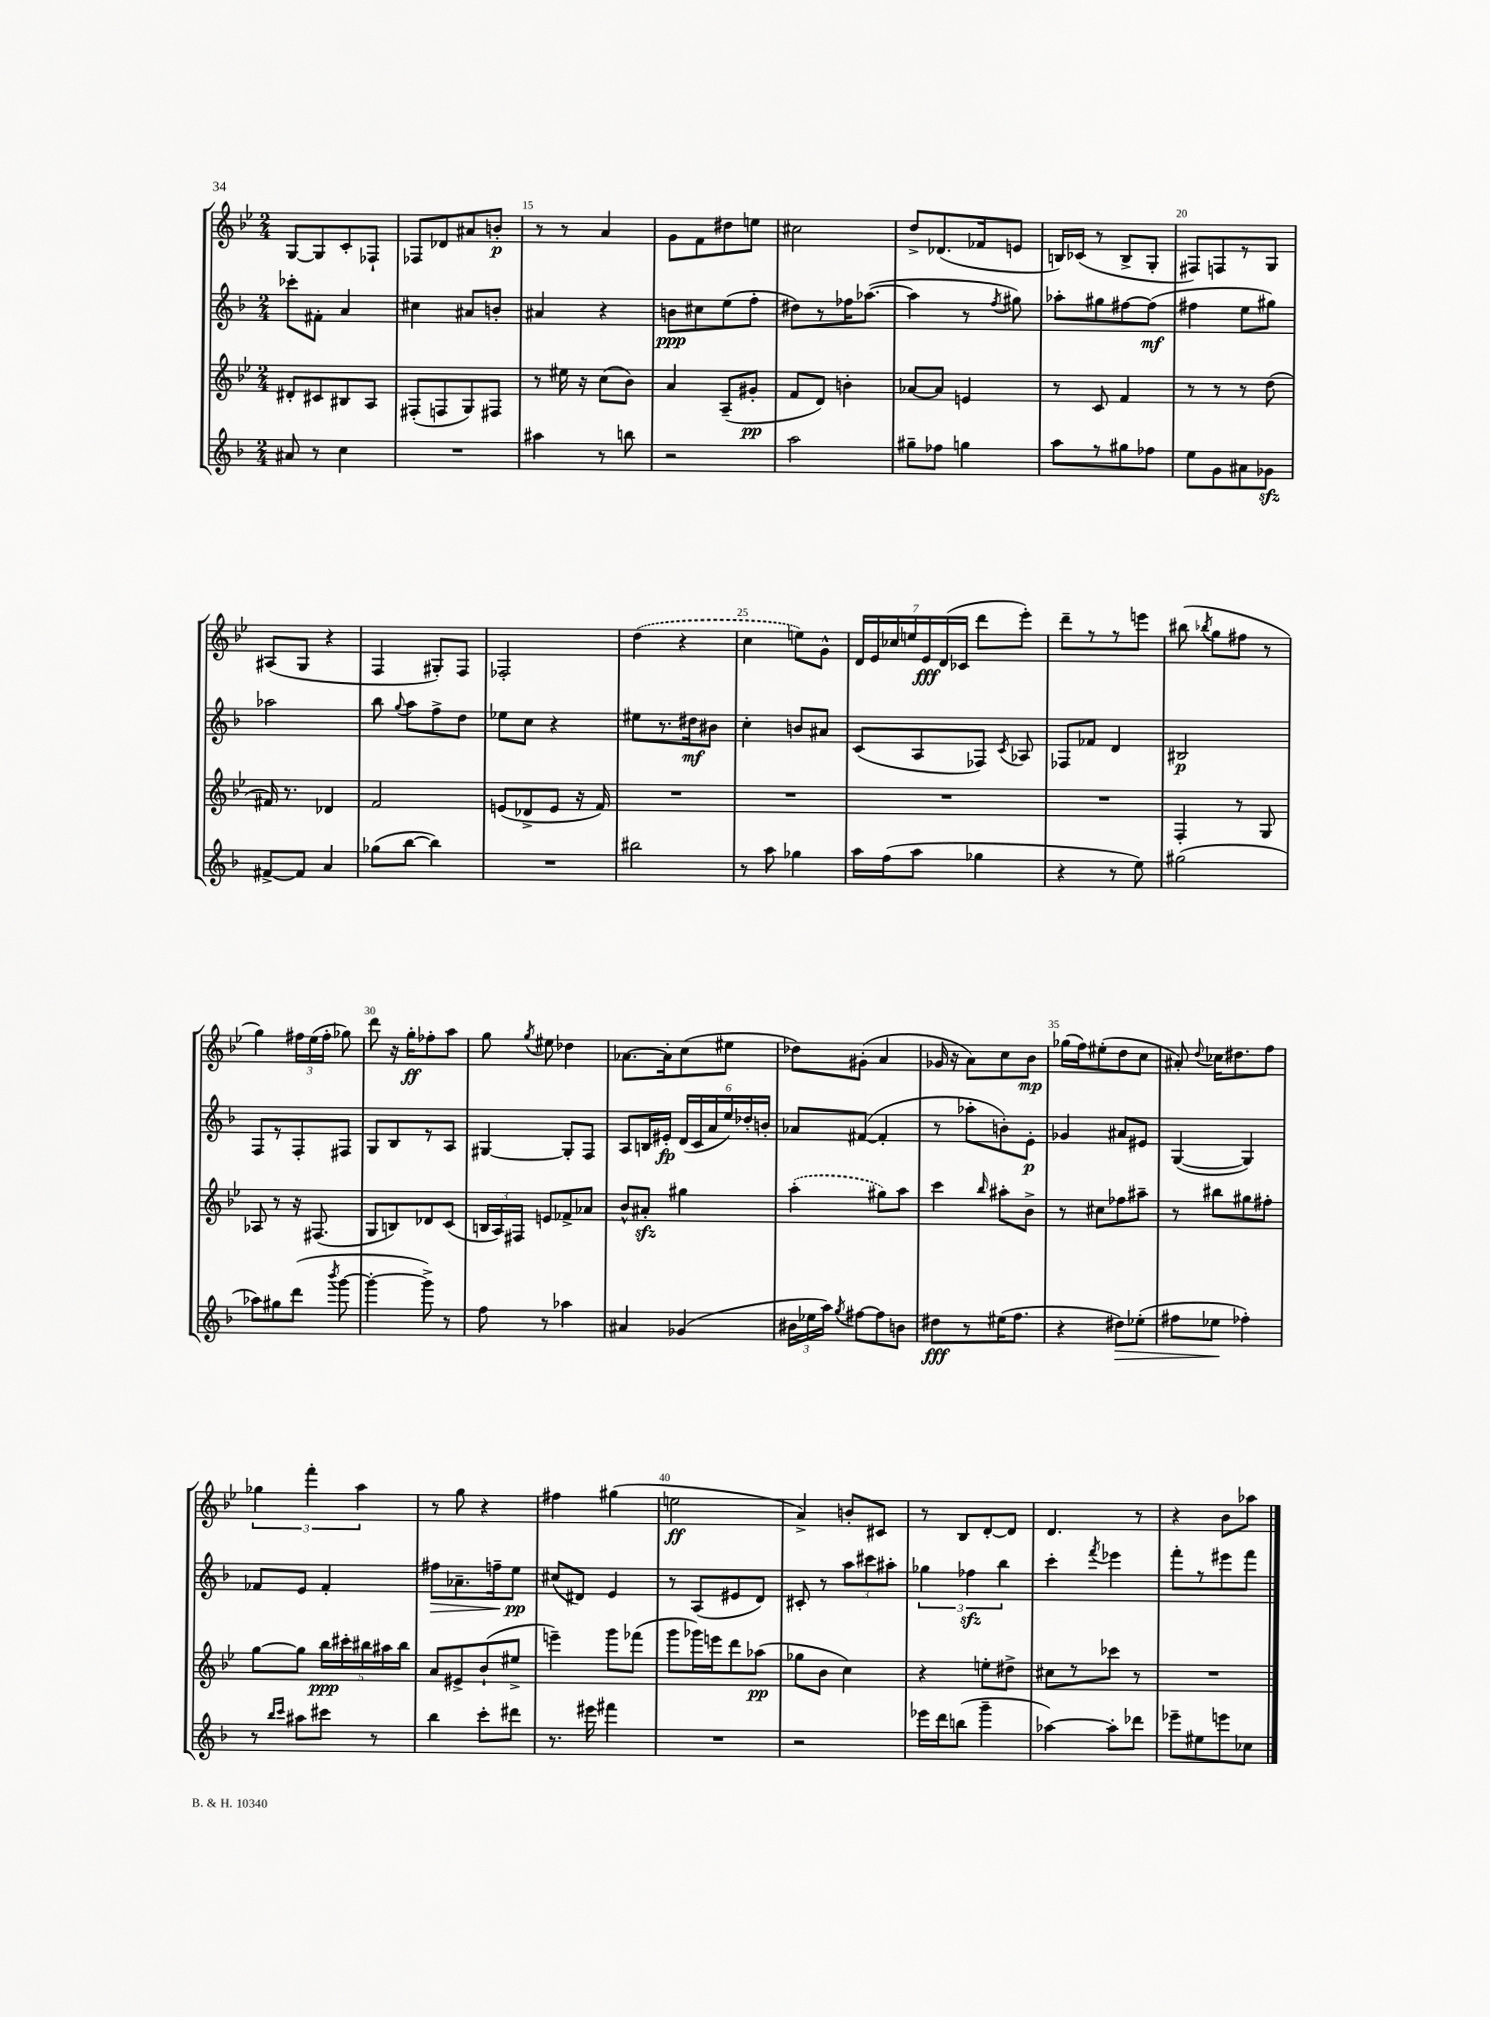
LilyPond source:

<<
\new StaffGroup <<
\new Staff = "s0" {
    \clef treble \key bes \major \numericTimeSignature \time 2/4
    \autoBeamOff g8[~ g8 c'8-. fes8]-! |
    fes8[ des'8 ais'8 b'8]-.\p |
    r8 r8 a'4 |
    g'8[ f'8 dis''8 e''8] |
    cis''2 |
    d''8[-> des'8.( fes'16 e'8] |
    b16[) ces'16]( r8 b8[-> g8]-. |
    fis8[) f8 r8 g8] |
    ais8[( g8] r4 |
    f4 gis8[-.) f8] |
    fes2-. |
    \once \slurDashed d''4( r4 |
    c''4 e''8[) g'8]-^ |
    \tuplet 7/4 { d'16[ ees'16 ces''16 e''16 ees'16\fff d'16( ces'16] } d'''8[ ees'''8]-.) |
    d'''8[-- r8 r8 e'''8] |
    bis''8( \acciaccatura { bes''8 } g''8[ fis''8] r8 |
    g''4) \tuplet 3/2 { fis''16[ ees''16( fis''16]-. } ges''8) |
    d'''8 r16 g''16[-.\ff fes''8-. a''8] |
    g''8 \acciaccatura { g''8 } eis''8 des''4 |
    aes'8.[~ aes'16-. c''8( eis''8] |
    des''8[) gis'8]-.( a'4 |
    ges'16 r16 a'8[) c''8 bes'8]\mp |
    ges''16[( f''16) eis''8-.( d''8 c''8] |
    ais'8-.) \appoggiatura { d''8 } ces''16[ dis''8. f''8] |
    \tuplet 3/2 { ges''4 f'''4-. a''4 } |
    r8 g''8 r4 |
    fis''4 gis''4( |
    e''2\ff |
    a'4->) b'8[-. cis'8] |
    r8 bes8[ d'8~-. d'8] |
    d'4. r8 |
    r4 bes'8[ aes''8] \bar "|." |
}
\new Staff = "s1" {
    \clef treble \key f \major \numericTimeSignature \time 2/4
    \autoBeamOff ces'''8[-. fis'8]-. a'4 |
    cis''4 ais'8[ b'8]-. |
    ais'4 r4 |
    b'8[\ppp cis''8 e''8( f''8]-. |
    dis''8[) r8 fes''16 aes''8.]~( |
    aes''4 r8 \acciaccatura { f''8 } gis''8) |
    aes''8[-. gis''8 fis''8~ fis''8]\mf( |
    fis''4 e''8[ gis''8]) |
    aes''2 |
    bes''8 \appoggiatura { g''8 } a''8[ f''8-> d''8] |
    ees''8[ c''8] r4 |
    eis''8[ r8. dis''16\mf bis'8] |
    c''4-. b'8[ ais'8] |
    c'8[( a8 fes8]) \acciaccatura { c'8 } aes8 |
    fes8[ fes'8] d'4 |
    bis2\p |
    f8[ r8 f8-. fis8] |
    g8[ bes8 r8 a8] |
    gis4~ gis8[-. f8] |
    a8[ b16 eis'16]-.\fp \tuplet 6/4 { d'16[( c'16 a'16 e''16) des''16-. b'16]-. } |
    aes'8[ fis'8]~( fis'4-. |
    r8 aes''8[-. b'8-.) e'8]-.\p |
    ges'4 ais'8[ eis'8] |
    g4~( g4) |
    fes'8[ e'8] fes'4-. |
    fis''8[\> aes'8.-- f''16-- e''8]\pp\! |
    cis''8[( dis'8]) e'4 |
    r8 a8[( eis'8 d'8]) |
    cis'8-. r8 \tuplet 3/2 { a''8[ cis'''8 ais''8]-. } |
    \tuplet 3/2 { ges''4 fes''4\sfz bes''4 } |
    c'''4-. \acciaccatura { f'''8 } ees'''4 |
    f'''8[-. r8 eis'''8 f'''8] \bar "|." |
}
\new Staff = "s2" {
    \clef treble \key bes \major \numericTimeSignature \time 2/4
    \autoBeamOff dis'8[-. cis'8 bis8 a8] |
    fis8[-.( f8 g8) fis8] |
    r8 eis''16 r16 c''8[( bes'8]) |
    a'4 a8[--( gis'8]-.\pp |
    f'8[ d'8]) b'4-. |
    aes'8[~ aes'8] e'4 |
    r8 c'8 f'4 |
    r8 r8 r8 d''8( |
    fis'16) r8. des'4 |
    f'2 |
    e'8[( des'8-> e'8] r16 f'16) |
    R2 |
    R2 |
    R2 |
    R2 |
    f4-. r8 g8 |
    aes8 r8 r16 fis8.( |
    g8[ b8) des'8 c'8]( |
    \tuplet 3/2 { b16[ a16) fis16] } e'8[ fes'8-> aes'8] |
    bes'8[-^ ais'8]-.\sfz gis''4 |
    \once \slurDashed a''4-.( gis''8[) a''8] |
    c'''4 \grace { bes''16 } ais''8[-. bes'8]-> |
    r8 cis''8[ fes''8 ais''8]-- |
    r8 bis''8[ gis''8 fis''8]-. |
    g''8[~ g''8] \tuplet 5/4 { bes''16[\ppp cis'''16-. bis''16 ais''16 bis''16] } |
    a'8[ eis'8-> bes'8-!( eis''8]-> |
    e'''4--) g'''8[ fes'''8]( |
    g'''8[ ges'''16) e'''16 d'''8 aes''8]\pp( |
    ges''8[ bes'8] c''4) |
    r4 e''8[-. dis''8]-> |
    cis''8[ r8 ces'''8] r8 |
    R2 \bar "|." |
}
\new Staff = "s3" {
    \clef treble \key f \major \numericTimeSignature \time 2/4
    \autoBeamOff ais'8 r8 c''4 |
    R2 |
    ais''4 r8 b''8 |
    r2 |
    a''2 |
    gis''8[-- fes''8] g''4 |
    a''8[ r8 gis''8 fes''8] |
    e''8[ g'8 ais'8 ges'8]\sfz |
    fis'8[~-> fis'8] a'4 |
    ges''8[( bes''8]~ bes''4) |
    R2 |
    bis''2 |
    r8 a''8 ges''4 |
    a''16[ f''16( a''8] ges''4 |
    r4 r8 e''8) |
    gis''2( |
    aes''8[) gis''8 d'''8]( \acciaccatura { bes'''8 } g'''8~ |
    g'''4~-. g'''8->) r8 |
    f''8 r8 aes''4 |
    ais'4 ges'4( |
    \tuplet 3/2 { bis'16[ ees''16 a''16]) } \acciaccatura { g''8 } fis''8[~ fis''8 b'8] |
    dis''8[\fff r8 eis''16( f''8.] |
    r4 dis''8[\>) ees''8]-.( |
    fis''8[ ees''8]\! fes''4-.) |
    r8 \grace { bes''16[ c'''16] } ais''8[ cis'''8] r8 |
    bes''4 c'''8[-. dis'''8] |
    r8. eis'''16 fis'''4 |
    R2 |
    r2 |
    ees'''16[ d'''16 b''8]( g'''4-- |
    aes''4~) aes''8[-. des'''8] |
    ees'''8[-- eis''8 e'''8 ces''8] \bar "|." |
}
>>
>>
\layout { \context { \Score currentBarNumber = #13 \override BarNumber.break-visibility = ##(#f #t #t) barNumberVisibility = #(every-nth-bar-number-visible 5) } }
